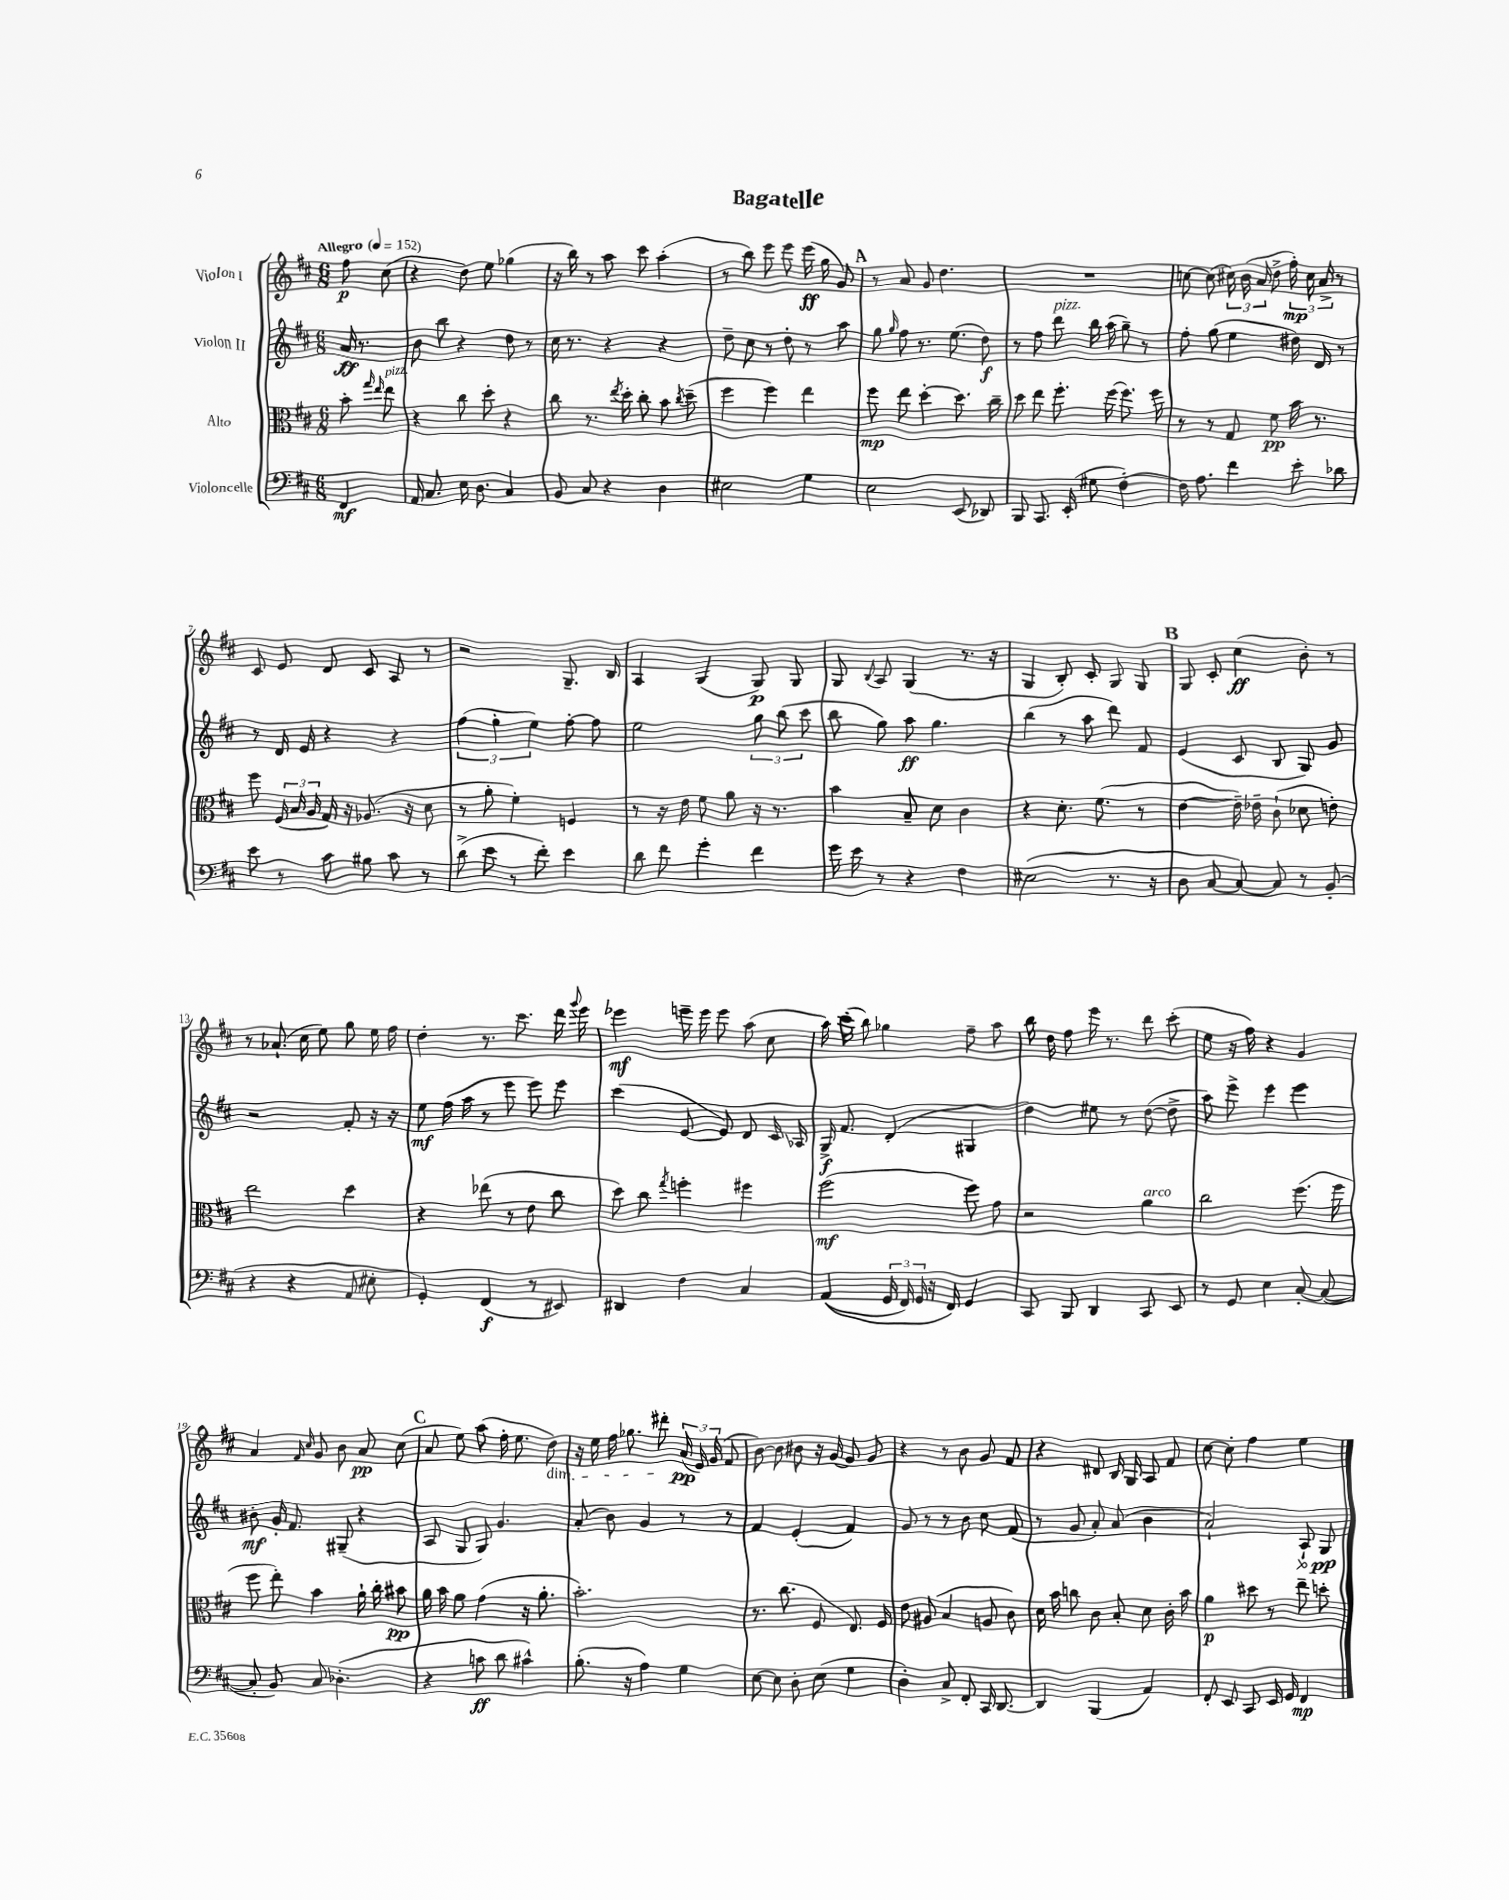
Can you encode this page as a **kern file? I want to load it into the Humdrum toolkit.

**kern	**dynam	**kern	**dynam	**kern	**dynam	**kern	**dynam
*part4	*part4	*part3	*part3	*part2	*part2	*part1	*part1
*staff4	*staff4	*staff3	*staff3	*staff2	*staff2	*staff1	*staff1
*I"Violoncelle	*	*I"Alto	*	*I"Violon II	*	*I"Violon I	*
*clefF4	*	*clefC3	*	*clefG2	*	*clefG2	*
*k[f#c#]	*	*k[f#c#]	*	*k[f#c#]	*	*k[f#c#]	*
*M6/8	*	*M6/8	*	*M6/8	*	*M6/8	*
*MM152	*	*MM152	*	*MM152	*	*MM152	*
=	=	=	=	=	=	=	=
!	!	!	!	!	!	!LO:TX:a:B:t=Allegro	!
4FF#/	mf	8b'\	.	16a/	ff	8ff#\	p
.	.	.	.	8.r	.	.	.
.	.	16qqgg/	.	.	.	.	.
.	.	16qqee/	.	.	.	.	.
!	!	!LO:TX:a:i:t=pizz.	!	!	!	!	!
.	.	8ee\	.	.	.	(8cc#\	.
=1	=1	=1	=1	=1	=1	=1	=1
16AA/	.	4r	.	8b\	.	4r	.
8.C#/	.	.	.	.	.	.	.
.	.	.	.	8bb\	.	.	.
16E\	.	8cc#\	.	4r	.	8dd\)	.
8.D\	.	.	.	.	.	.	.
.	.	8dd'\	.	.	.	8ee\	.
4C#/	.	4r	.	8dd\	.	(4gg-X\	.
.	.	.	.	8r	.	.	.
=2	=2	=2	=2	=2	=2	=2	=2
8BB/	.	8cc#\	.	16cc#\	.	16r	.
.	.	.	.	8.r	.	16bb\)	.
8C#/	.	8.r	.	.	.	8r	.
4r	.	.	.	4r	.	8aa\	.
.	.	8qee/	.	.	.	.	.
.	.	16dd'\	.	.	.	.	.
.	.	8cc#'\	.	.	.	8ccc#\	.
4D\	.	8b\	.	4r	.	(4aa'\	.
.	.	8qcc#/	.	.	.	.	.
.	.	(8dd~\	.	.	.	.	.
=3	=3	=3	=3	=3	=3	=3	=3
2E#X\	.	4ff#\	.	8dd~\	.	8r	.
.	.	.	.	8cc#\	.	8bb\)	.
.	.	4ff#\)	.	8r	.	8eee\	.
.	.	.	.	8dd'\	.	8eee\	.
4G\	.	4ee\	.	8r	.	(16eee\	ff
.	.	.	.	.	.	16gg\	.
.	.	.	.	8aa\	.	8g/)	.
!!LO:REH:place=s1:t=A
=4	=4	=4	=4	=4	=4	=4	=4
2E\	.	8ff#\	mp	8gg\	.	8r	.
.	.	.	.	16qqgg/	.	.	.
.	.	8ee\	.	8ff#\	.	8a/	.
.	.	[4dd'\	.	8.r	.	8g/	.
.	.	.	.	.	.	4.dd\	.
.	.	.	.	(8.ee\	.	.	.
(8EE/	.	8.dd\]	.	.	.	.	.
8DD-X/)	.	.	.	8dd\)	f	.	.
.	.	16cc#~\	.	.	.	.	.
=5	=5	=5	=5	=5	=5	=5	=5
8BBB/	.	8dd\	.	8r	.	2.r	.
8.CC#/	.	8ee\	.	8ff#\	.	.	.
!	!	!	!	!LO:TX:a:i:t=pizz.	!	!	!
.	.	8.ff#'\	.	8ddd\	.	.	.
(16EE'/	.	.	.	.	.	.	.
8G#X\	.	.	.	16bb\	.	.	.
.	.	(16ff#\	.	(16aa\	.	.	.
[4F#'\)	.	8.ff#\)	.	8gg~\)	.	.	.
.	.	.	.	8r	.	.	.
.	.	16ff#\	.	.	.	.	.
=6	=6	=6	=6	=6	=6	=6	=6
16F#\]	.	8r	.	8ff#'\	.	[8ccn\	.
8.A\	.	.	.	.	.	.	.
.	.	8r	.	(8gg\	.	(8cc\]	.
4f#\	.	8G/	.	4ee\	.	24cc#X\)	.
.	.	.	.	.	.	(24b\	.
.	.	.	.	.	.	24a/	.
.	.	8f#\	pp	.	.	8dd^\	.
8e'\	.	16b\	.	16dd#X\)	.	24ff#'\)	mp
.	.	.	.	.	.	24cc#\	.
.	.	8.r	.	16d/	.	.	.
.	.	.	.	.	.	24a^/	.
8d-X\	.	.	.	8r	.	8r	.
!!LO:LB:g=z
=7	=7	=7	=7	=7	=7	=7	=7
8e\	.	8ff#\	.	8r	.	8c#/	.
8r	.	(24F#/	.	16d/	.	8e/	.
.	.	24B/	.	.	.	.	.
.	.	.	.	16e/	.	.	.
.	.	24A/	.	.	.	.	.
8c#\	.	16G/)	.	4r	.	8d/	.
.	.	16r	.	.	.	.	.
8B#X\	.	(8.A-X/	.	.	.	8c#/	.
8c#\	.	.	.	4r	.	8A/	.
.	.	16r	.	.	.	.	.
8r	.	8d\	.	.	.	8r	.
=8	=8	=8	=8	=8	=8	=8	=8
(8d^\	.	8r	.	(6ff#\	.	2r	.
8e\	.	8a'\	.	.	.	.	.
.	.	.	.	6gg'\	.	.	.
8r	.	4f#'\)	.	.	.	.	.
.	.	.	.	6ee\)	.	.	.
8f#'\)	.	.	.	.	.	.	.
4e\	.	4Fn/	.	[8ff#'\	.	8.G~/	.
.	.	.	.	8ff#\]	.	.	.
.	.	.	.	.	.	16B/	.
=9	=9	=9	=9	=9	=9	=9	=9
8d\	.	8r	.	2ee\	.	4A/	.
8f#\	.	16r	.	.	.	.	.
.	.	16e\	.	.	.	.	.
4g'\	.	8f#\	.	.	.	(4G/	.
.	.	8a\	.	.	.	.	.
4f#\	.	16r	.	12gg\	.	8G/)	p
.	.	8.r	.	.	.	.	.
.	.	.	.	(12bb\	.	.	.
.	.	.	.	.	.	8G/	.
.	.	.	.	12ccc#\	.	.	.
=10	=10	=10	=10	=10	=10	=10	=10
16g\	.	4b\	.	8bb\	.	8G/	.
16e\	.	.	.	.	.	.	.
.	.	.	.	.	.	8qqB/	.
8r	.	.	.	8gg\)	.	8A/	.
4r	.	8B~/	.	8aa\	ff	(4G/	.
.	.	8d\	.	4.gg\	.	.	.
4F#\	.	4c#\	.	.	.	8.r	.
.	.	.	.	.	.	16r	.
=11	=11	=11	=11	=11	=11	=11	=11
(2E#X\	.	4r	.	(4bb\	.	4G/	.
.	.	8.d'\	.	8r	.	8B'/)	.
.	.	.	.	8aa\	.	8c#'/	.
.	.	(8.f#\	.	.	.	.	.
8.r	.	.	.	8ddd\)	.	8G/	.
.	.	8r	.	8f#/	.	8G/	.
16r	.	.	.	.	.	.	.
!!LO:REH:place=s1:t=B
=12	=12	=12	=12	=12	=12	=12	=12
8D\	.	[4e\	.	(4e/	.	8G/	.
[8C#/	.	.	.	.	.	8c#'/	.
8C#/_)	.	16e~\])	.	8c#/	.	(4cc#\	ff
.	.	16e-X~\	.	.	.	.	.
8C#/]	.	(8c#`\	.	8B/	.	.	.
8r	.	8d-X\	.	8G/)	.	8b'\)	.
(8BB'/	.	8en'\)	.	8g/	.	8r	.
!!LO:LB:g=z
=13	=13	=13	=13	=13	=13	=13	=13
4r	.	2ee\	.	2r	.	8r	.
.	.	.	.	.	.	(8.a-X`/	.
4r	.	.	.	.	.	.	.
.	.	.	.	.	.	16cc#\	.
.	.	.	.	.	.	8ee\)	.
8AA/	.	4dd\	.	8f#'/	.	8gg\	.
8E#X'\	.	.	.	16r	.	16ee\	.
.	.	.	.	16r	.	16ff#\	.
=14	=14	=14	=14	=14	=14	=14	=14
4GG'/)	.	4r	.	8ee\	mf	4dd'\	.
.	.	.	.	(16ff#\	.	.	.
.	.	.	.	16aa\	.	.	.
(4FF#/	f	(8ee-X\	.	8r	.	8.r	.
.	.	8r	.	8eee\	.	.	.
.	.	.	.	.	.	8.ccc#\	.
8r	.	8e\	.	8eee\)	.	.	.
8EE#X/)	.	8cc#\	.	8eee\	.	16ddd\	.
.	.	.	.	.	.	8qqggg/	.
.	.	.	.	.	.	16eee\	.
=15	=15	=15	=15	=15	=15	=15	=15
4DD#X/	.	8dd\)	.	(4ccc#\	.	4eee-X\	mf
.	.	8cc#\	.	.	.	.	.
.	.	8qgg/	.	.	.	.	.
4F#\	.	4ffn'\	.	[8e/	.	16eeen~\	.
.	.	.	.	.	.	16eee\	.
.	.	.	.	8e/])	.	8eee\	.
4C#/	.	4ff#X\	.	8d/	.	(8aa\	.
.	.	.	.	16c#/	.	8cc#\	.
.	.	.	.	16A-X/	.	.	.
=16	=16	=16	=16	=16	=16	=16	=16
((4AA/	.	(2ff#\	mf	16G^/	f	16aa\)	.
.	.	.	.	8.f#/	.	(16ccc#'\	.
.	.	.	.	.	.	8bb\)	.
24GG/	.	.	.	(4d'/	.	4gg-X\	.
24FF#/)	.	.	.	.	.	.	.
24GG/	.	.	.	.	.	.	.
16r	.	.	.	.	.	.	.
16FF#/)	.	.	.	.	.	.	.
4GG/	.	8ff#\)	.	4G#X/	.	8ff#~\	.
.	.	8g\	.	.	.	8aa\	.
=17	=17	=17	=17	=17	=17	=17	=17
8CC#/	.	2r	.	4dd\)	.	16bb\	.
.	.	.	.	.	.	16dd\	.
8BBB/	.	.	.	.	.	8ff#\	.
4DD/	.	.	.	8ee#X\	.	16eee\	.
.	.	.	.	.	.	8.r	.
.	.	.	.	8r	.	.	.
!	!	!LO:TX:a:i:t=arco	!	!	!	!	!
8CC#/	.	4a\	.	([8dd\	.	8ddd\	.
8EE/	.	.	.	8dd^\]	.	(8ccc#'\	.
=18	=18	=18	=18	=18	=18	=18	=18
8r	.	2cc#\	.	8aa\)	.	8ee\	.
8GG/	.	.	.	8eee^\	.	16r	.
.	.	.	.	.	.	16ff#\)	.
4E\	.	.	.	4eee\	.	4r	.
[8C#'/	.	(8.ff#\	.	4eee\	.	4g/	.
(8C#/_	.	.	.	.	.	.	.
.	.	16ff#\	.	.	.	.	.
!!LO:LB:g=z
=19	=19	=19	=19	=19	=19	=19	=19
8C#'/]	.	8ff#\	.	8b#X'\	mf	4a/	.
8BB/)	.	8ee'\)	.	16g'/	.	.	.
.	.	.	.	8.f#/	.	.	.
.	.	.	.	.	.	16qqf#/	.
.	.	.	.	.	.	16qqcc#/	.
8C#/	.	4b\	.	.	.	8g/	.
(4.D-X'\	.	.	.	(8G#X~/	.	8b\	.
.	.	16a`\	.	4r	.	8a/	pp
.	.	16cc#'\	.	.	.	.	.
.	.	8b#X\	pp	.	.	(8cc#\	.
!!LO:REH:place=s1:t=C
=20	=20	=20	=20	=20	=20	=20	=20
4r	.	16a\	.	8A/	.	8a/	.
.	.	16b\	.	.	.	.	.
.	.	8a\	.	8G/	.	8ee\)	.
8cn\	ff	(4g\	.	8G/)	.	(8aa\	.
8d\	.	.	.	4.g/	.	16ff#'\	.
.	.	.	.	.	.	8.ee\	.
4c#X^^\)	.	16r	.	.	.	.	.
.	.	8.a'\	.	.	.	.	.
!	!	!	!	!	!	!LO:TX:b:i:t=dim.	!
.	.	.	.	.	.	8dd\)	.
=21	=21	=21	=21	=21	=21	=21	=21
(8.B'\	.	2.b'\)	.	(8a'/	.	16r	.
.	.	.	.	.	.	16ee\	.
.	.	.	.	8b\)	.	16ff#\	.
16r	.	.	.	.	.	8.gg-X\	.
4A\)	.	.	.	4g/	.	.	.
.	.	.	.	.	.	8ddd#X'\	.
4G\	.	.	.	8r	.	(24a/	pp
.	.	.	.	.	.	24e/)	.
.	.	.	.	.	.	(24g/	.
.	.	.	.	8r	.	8f#/	.
=22	=22	=22	=22	=22	=22	=22	=22
[8E\	.	8.r	.	4f#/	.	[8b\)	.
8E\]	.	.	.	.	.	8b\]	.
.	.	(8.cc#\	.	.	.	.	.
8D'\	.	.	.	(4e'/	.	8b#X\	.
(8E\	.	8F#/	.	.	.	16r	.
.	.	.	.	.	.	[16g/	.
4G\	.	8.E/)	.	4f#/)	.	8g/]	.
.	.	.	.	.	.	8g/	.
.	.	16F#/	.	.	.	.	.
=23	=23	=23	=23	=23	=23	=23	=23
4D'\)	.	8e\	.	8g/	.	4r	.
.	.	(8A#X/	.	8r	.	.	.
8C#^/	.	4B/	.	8r	.	8r	.
8FF#'/	.	.	.	8b\	.	8b\	.
16CC#/	.	8An/	.	8cc#\	.	8g/	.
[8.DD/	.	.	.	.	.	.	.
.	.	8c#\)	.	(8f#/	.	8f#/	.
=24	=24	=24	=24	=24	=24	=24	=24
4DD/]	.	16d\	.	8r	.	4r	.
.	.	16b\	.	.	.	.	.
.	.	8ccn\	.	8g/	.	.	.
(4BBB/	.	8c#\	.	8a'/)	.	8d#X/	.
.	.	8B'/	.	(8a/	.	16B/	.
.	.	.	.	.	.	16G/	.
4AA/)	.	8d\	.	4b\	.	8A/	.
.	.	16c#'\	.	.	.	8f#/	.
.	.	16b\	.	.	.	.	.
=25	=25	=25	=25	=25	=25	=25	=25
8FF#'/	.	4a\	p	2a`/)	.	[8cc#\	.
8EE/	.	.	.	.	.	8cc#'\]	.
8CC#/	.	8dd#X\	.	.	.	4ff#\	.
16EE/	.	8r	.	.	.	.	.
16GG/	.	.	.	.	.	.	.
!	!	!	!	!	!LO:HP:b	!	!
4FF#/	mp	8ee~\	.	8A`/	>	4ee\	.
.	.	8ddn'\	.	8G/	pp	.	.
.	.	.	.	.	]	.	.
==	==	==	==	==	==	==	==
*-	*-	*-	*-	*-	*-	*-	*-
